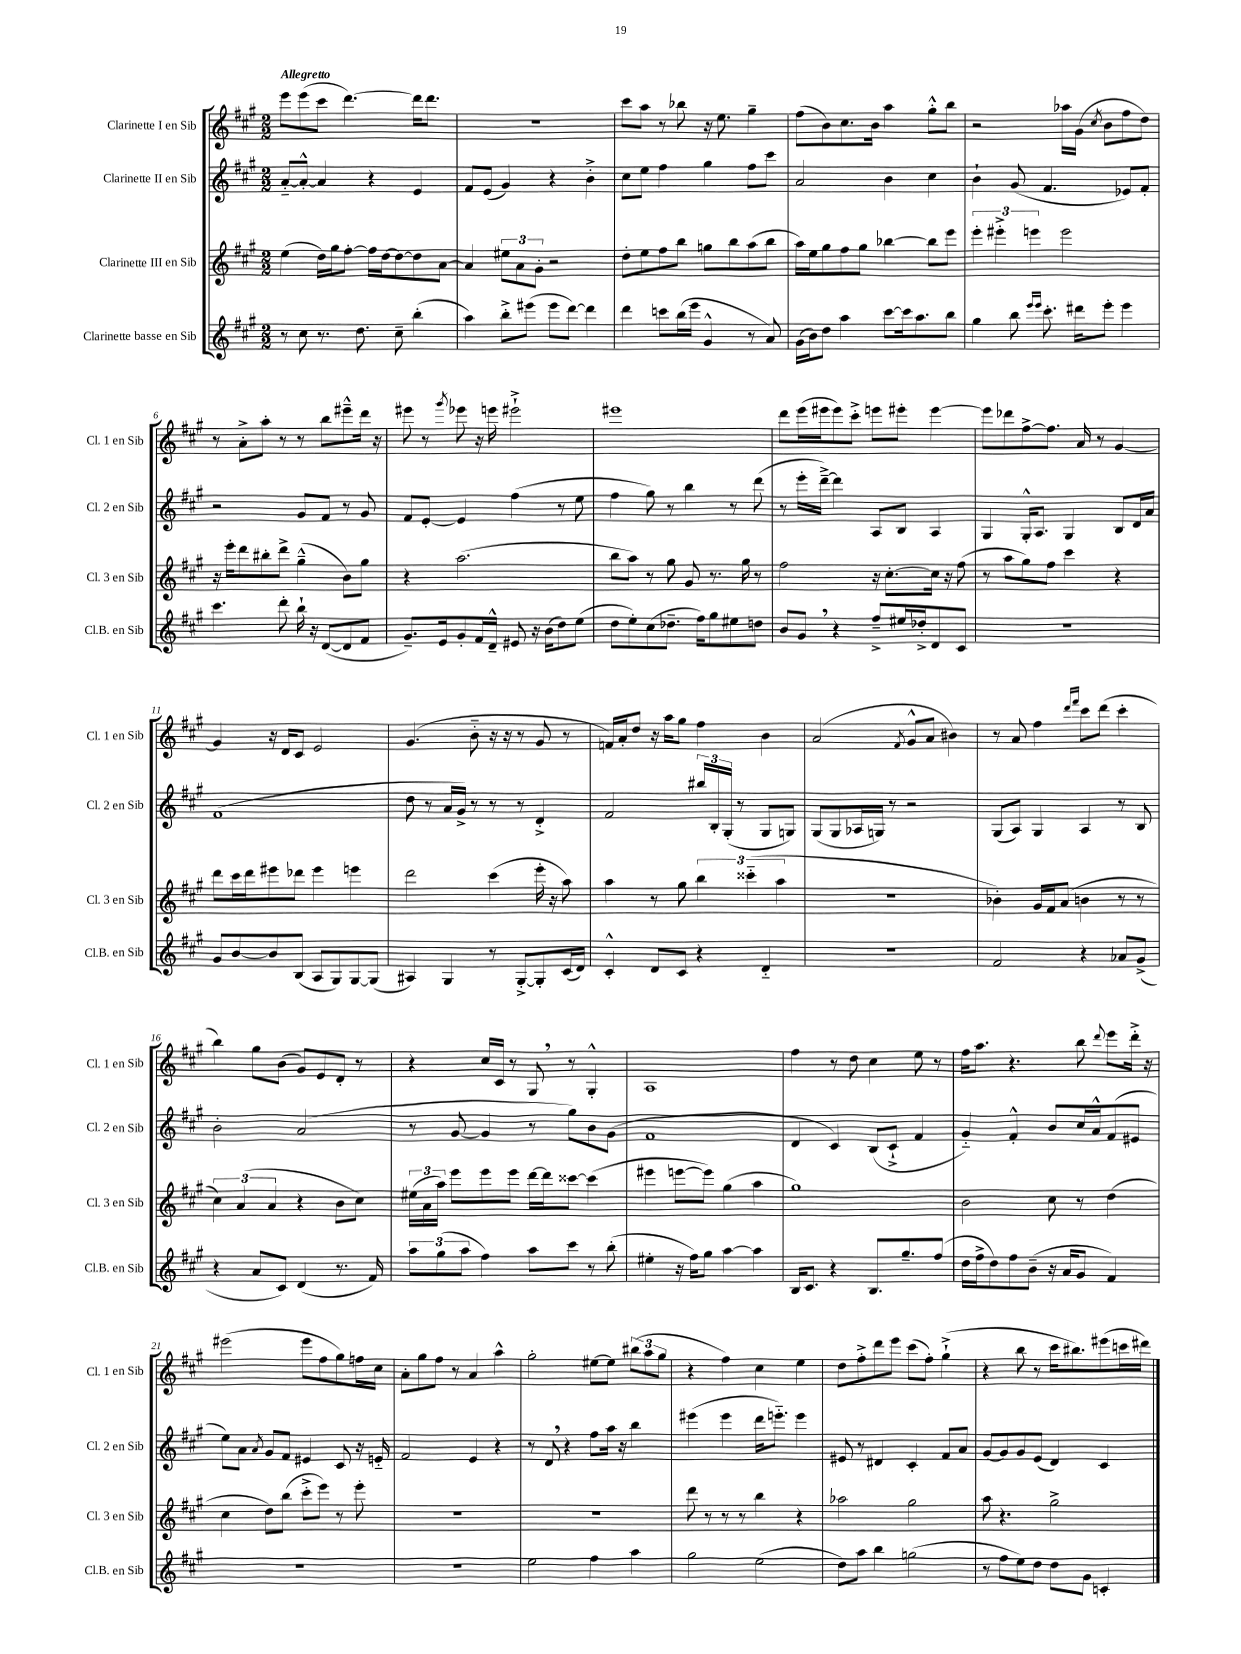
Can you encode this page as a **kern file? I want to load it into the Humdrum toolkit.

**kern	**kern	**kern	**kern
*staff4	*staff3	*staff2	*staff1
*clefG2	*clefG2	*clefG2	*clefG2
*k[f#c#g#]	*k[f#c#g#]	*k[f#c#g#]	*k[f#c#g#]
*M2/2	*M2/2	*M2/2	*M2/2
8r	(4ee\	[8a'~/L	8eee\L
8cc#\	.	8a'^^/_J	(8eee\
8.r	16dd\LL)	4a/]	8ccc#\J
.	16gg#\J	.	.
.	[8ff#'\J	.	[4.ddd\)
8.dd\	.	.	.
.	16ff#\]LL	4r	.
.	[16dd\J	.	.
8cc#~\	8dd\_	.	.
(4bb'\	8dd\]	4e/	16ddd\]LK
.	.	.	8.ddd\J
.	[8a\J	.	.
=	=	=	=
4aa\)	4a/]	8f#/L	1r
.	.	(8e/J	.
8bb'^\L	12ee#\L	4g#/)	.
.	12a\	.	.
(8eee#\J	.	.	.
.	12g#'\J	.	.
8eee#\L	2r	4r	.
[8ddd\J)	.	.	.
4ddd\]	.	4b'^\	.
=	=	=	=
4ddd\	8dd'\L	8cc#\L	8ccc#\L
.	8ee\	8ee\J	8aa\J
8ccc\L	8ff#\	4ff#\	8r
(16bb\L	8bb\J	.	8bb-\
16eee\JJ	.	.	.
4g#^^/	8gg\L	4gg#\	16r
.	.	.	8.ee\
.	8bb\	.	.
8r	(8aa\	8ff#\L	4gg#~\
8a/)	8bb\J	8ccc#\J	.
=	=	=	=
(16g#\LL	16aa\LL)	2a/	(8ff#\L
16b\J)	16ee\J	.	.
8dd\J	8gg#\	.	8b\)
4aa\	8ff#\	.	8.cc#\
.	8gg#\J	.	.
.	.	.	16b\Jk
[8ccc#\L	[4bb-\	4b\	4aa\
16ccc#\]k	.	.	.
8.aa\	.	.	.
.	8bb-\]L	4cc#\	8gg#'^^\L
8bb\J	8eee\J	.	8bb\J
=	=	=	=
4gg#\	6eee'\	4b`\	2r
.	6eee#'^\	.	.
8bb\	.	(8g#/	.
.	6eee\	.	.
16qqeee/LL	.	.	.
16qqeee/JJ	.	.	.
8.ccc#'\	.	4.f#/	.
.	2eee\	.	16aa-\LL
16ddd#\LK	.	.	(16g#\JJ
.	.	.	8qcc#/
8eee'\J	.	.	8b\L
4eee\	.	8e-/L)	8ff#\
.	.	8f#'/J	8dd\J)
=	=	=	=
4.ccc#\	16r	2r	8r
.	16eee'\LK	.	.
.	8ddd\	.	8a'^\L
.	8bb#'\	.	8aa'\J
8ddd'\	8ddd^\J	.	8r
16bb`\	(4gg#~^^\	8g#/L	8r
16r	.	.	.
([8d/L	.	8f#/J	8bb\L
8d/]	8b\L)	8r	8eee#~^^\
8f#/J	8gg#\J	8g#/	16ddd\Jk
.	.	.	16r
=	=	=	=
8.g#~/L)	4r	8f#/L	8eee#\
.	.	[8e'/J	8r
16e/k	.	.	.
.	.	.	8qggg#/
8g#'/	(2.aa\	4e/]	8eee-\
16f#/L	.	.	16r
16d~^^/JJ	.	.	16eee\
8e#/	.	(4ff#\	2eee#`^\
16r	.	.	.
(16b\LK	.	.	.
8dd\)	.	8r	.
(8ee\J	.	8ee\	.
=	=	=	=
8dd\L	8bb\L	4ff#\	1eee#
8ee'\)	8aa\J)	.	.
(8cc#\	8r	8gg#\)	.
8.dd-~\J	8gg#\	8r	.
.	8g#/	4bb\	.
16ff#\LK)	.	.	.
8gg#\	8.r	.	.
8ee#\	.	8r	.
.	16gg#\	.	.
8dd\J	8r	(8ddd\	.
=	=	=	=
8b/L	2ff#\	8r	8ddd\L
8g#/J	.	16eee'\LL	(16eee\L
.	.	[16ddd~^\JJ)	16eee#\J
4r	.	4ddd\]	8eee#\)
.	.	.	8ccc#'^\J
8ff#~^/L	16r	8A/L	8eee\L
.	[8.cc#'\L	.	.
16ee#/L	.	8B/J	8eee#'\J
16dd-'^/J	.	.	.
8d/	16cc#\]Jk	4A/	[4eee#\
.	16r	.	.
8c#/J	(8ff#\	.	.
=	=	=	=
1r	8r	4G#/	8eee#\]L
.	8aa\L	.	8ddd-\
.	8gg#\)	16G#'^^/LK	[8ff#^\
.	.	8.A/J	.
.	8ff#\J	.	8.ff#\]J
.	4ccc#\	4G#/	.
.	.	.	16a/
.	.	.	8r
.	4r	8B/L	[4g#/
.	.	16d/L	.
.	.	16a/JJ	.
=	=	=	=
8g#/L	8ddd\L	(1f#	4g#/]
[8b/	16ccc#\L	.	.
.	16ddd\J	.	.
8b/]	8eee#\	.	16r
.	.	.	16d/LK
(8B/J	8ddd-\J	.	8c#/J
8A/L	4eee#\	.	2e/
8G#/)	.	.	.
[8G#/	4eee\	.	.
(8G#/]J	.	.	.
=	=	=	=
4A#/)	2ddd\	8dd\	(4.g#/
.	.	8r	.
4G#/	.	16a/LL	.
.	.	16g#^/JJ)	.
.	.	8r	8b'~\
8r	(4ccc#\	8r	16r
.	.	.	16r
[8G#'^/L	.	8r	8r
8G#'/]	16eee'\	4d'^/	8g#/
.	16r	.	.
(16c#/L	8aa\)	.	8r
16d/JJ)	.	.	.
=	=	=	=
4c#'^^/	4aa\	2f#/	16f/LL)
.	.	.	16a'/J
.	.	.	8dd/J
8d/L	8r	.	16r
.	.	.	16aa\LK
8c#/J	8gg#\	.	8gg#\J
4r	6bb\	24bb#/LL	4ff#\
.	.	24B'/	.
.	.	(24G#'/JJ	.
.	.	8r	.
.	(6ccc##'~\	.	.
4d'~/	.	8G#/L	4b\
.	6aa\	.	.
.	.	8G/J)	.
=	=	=	=
1r	1r	(8G#/L	(2a/
.	.	8G#/	.
.	.	16A-/L	.
.	.	16G/JJ)	.
.	.	8r	.
.	.	.	8qf#/
.	.	2r	8g#^^/L
.	.	.	8a/J
.	.	.	4b#\)
=	=	=	=
2f#/	4b-'\)	(8G#/L	8r
.	.	8A/J)	8a/
.	16g#/LL	4G#/	4ff#\
.	16f#/J	.	.
.	(8a/J	.	.
.	.	.	16qqddd/LL
.	.	.	16qqfff#/JJ
4r	4b\	4A/	8ccc#\L
.	.	.	(8ddd\J
8a-/L	8r	8r	4ccc#'\
(8g#^/J	8r	8B/	.
=	=	=	=
4r	6cc#\)	2b'\	4bb\)
.	(6a/	.	.
8a/L	.	.	8gg#\L
.	6a/	.	.
8c#/J)	.	.	(8b\J
(4d/	4r	(2a/	8g#/L)
.	.	.	8e/
8.r	8b\L	.	8d'/J
.	8cc#\J)	.	8r
16f#/)	.	.	.
=	=	=	=
12aa\L	(24ee#\LL	8r	4r
.	24a\	.	.
(12gg#\	24aa\JJ)	.	.
.	8eee\L	[8g#/	.
12aa\J	.	.	.
4ff#\)	8eee\	4g#/]	16cc#/LL
.	.	.	16c#/JJ
.	8eee\J	.	8r
8aa\L	[16ddd\LL	8r	8G#/
.	16ddd\]J	.	.
8ccc#\J	[8ccc##\J	8gg#\L)	8r
8r	(4ccc##\]	8b\	4G#'^^/
(8bb'\	.	(8g#\J	.
=	=	=	=
4ee#'\	4eee#\	1f#	1A
16r	[8eee\L	.	.
16ff#\LK)	.	.	.
8gg#\J	8eee\]J)	.	.
[4aa\	(4gg#\	.	.
4aa\]	4aa\	.	.
=	=	=	=
16B/LK	1gg#)	4d/	4ff#\
8.c#/J	.	.	.
4r	.	4c#/)	8r
.	.	.	8dd\
8.B/L	.	(8B/L	4cc#\
.	.	8c#`^/J	.
8.gg#~/	.	.	.
.	.	4f#/	8ee\
(8ff#/J	.	.	8r
=	=	=	=
16dd\LL	2b\	4g#'~/)	16ff#\LK
16ff#^\J	.	.	8.aa\J
8dd\)	.	.	.
8ff#\	.	4f#'^^/	4.r
(8b~\J	.	.	.
16r	8cc#\	8b/L	.
16a/LK	.	.	.
8g#/J	8r	16cc#/L	8bb\
.	.	16a^^/J	.
.	.	.	8qqddd/
4f#/)	(4dd\	(8f#/	8eee\L
.	.	8e#/J	16ddd'^\Jk
.	.	.	16r
=	=	=	=
1r	4cc#\	8ee\L)	(2eee#\
.	.	8a\J	.
.	.	8qa/	.
.	8dd\L)	8g#/L	.
.	(8bb\J	8f#/J	.
.	8ccc#'^\L	4e#/	8eee#\L
.	8eee\J)	.	8ff#\
.	8r	8c#/	8gg#\)
.	8eee'\	16r	16ff\L
.	.	16e'~/	16cc#\JJ
=	=	=	=
1r	1r	2f#/	8a'\L
.	.	.	8gg#\
.	.	.	8ff#\J
.	.	.	8r
.	.	4e/	4a/
.	.	4r	4aa^^\
=	=	=	=
2ee\	1r	8r	2gg#'\
.	.	8d/	.
.	.	4r	.
4ff#\	.	8ff#\L	[8ee#\L
.	.	16aa\Jk	8ee#\]J
.	.	16r	.
4aa\	.	4bb\	(12bb#\L
.	.	.	12aa\
.	.	.	12gg#\J
=	=	=	=
2gg#\	8ddd\	(4eee#\	4r
.	8r	.	.
.	8r	4eee#\	4ff#\)
.	8r	.	.
(2ee\	4bb\	16ddd\LK	4cc#\
.	.	8.eee'~\J)	.
.	4r	4eee\	4ee\
=	=	=	=
8dd\L)	2aa-\	8e#/	8dd\L
8aa\J	.	8r	8ff#'^\
4bb\	.	4d#/	8ddd\
.	.	.	8eee\J
(2gg\	2gg#\	4c#'/	(8ccc#\L
.	.	.	8ff#'\J)
.	.	8f#/L	(4gg#`^\
.	.	8a/J	.
=	=	=	=
8r	8aa\	[8g#/L	4r
8ff#\L	4.r	8g#/]	.
8ee\)	.	8g#/	8bb\
8dd\J	.	(8e/J	8r
8dd\L	2gg#^\	4d/)	16ccc#\LK
.	.	.	8.bb#\)
8g#\J	.	.	.
4c'/	.	4c#/	(8eee#\
.	.	.	16ccc\L
.	.	.	16ddd#\JJ)
==	==	==	==
*-	*-	*-	*-
